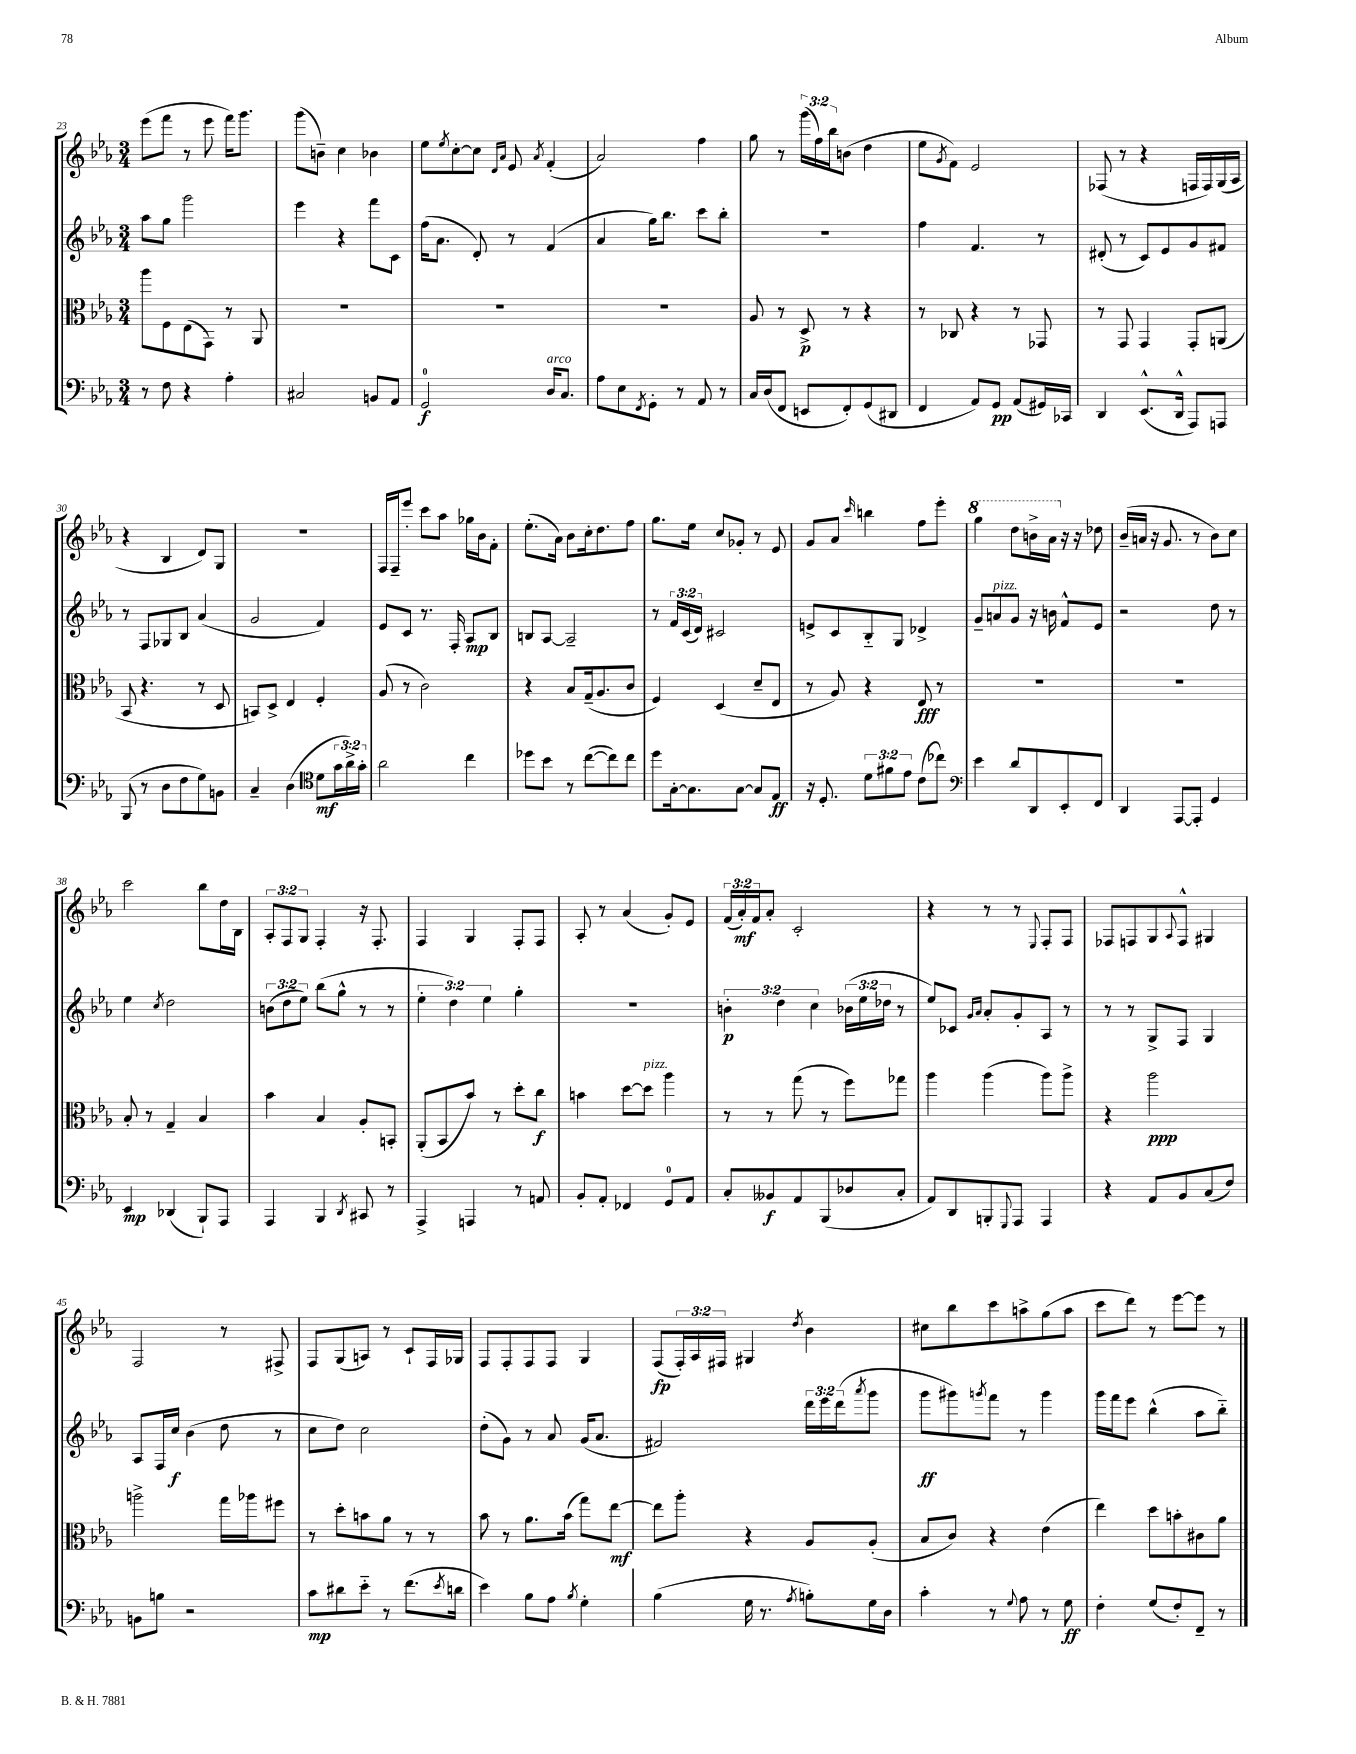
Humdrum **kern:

**kern	**dynam	**kern	**dynam	**kern	**dynam	**kern	**dynam
*part4	*part4	*part3	*part3	*part2	*part2	*part1	*part1
*staff4	*staff4	*staff3	*staff3	*staff2	*staff2	*staff1	*staff1
*clefF4	*	*clefC3	*	*clefG2	*	*clefG2	*
*k[b-e-a-]	*	*k[b-e-a-]	*	*k[b-e-a-]	*	*k[b-e-a-]	*
*M3/4	*	*M3/4	*	*M3/4	*	*M3/4	*
=23	=23	=23	=23	=23	=23	=23	=23
8r	.	8aa-\L	.	8aa-\L	.	(8eee-\L	.
8F\	.	8F\	.	8gg\J	.	8fff\J	.
4r	.	(8E-\	.	2ggg\	.	8r	.
.	.	8GG\J)	.	.	.	8eee-\	.
4A-'\	.	8r	.	.	.	16fff\KL)	.
.	.	.	.	.	.	8.ggg\J	.
.	.	8AA-/	.	.	.	.	.
=24	=24	=24	=24	=24	=24	=24	=24
2C#X/	.	2.r	.	4eee-\	.	(8ggg\L	.
.	.	.	.	.	.	8bn~\J)	.
.	.	.	.	4r	.	4cc\	.
8BBn/L	.	.	.	8fff\L	.	4b-X\	.
8AA-/J	.	.	.	8c\J	.	.	.
=25	=25	=25	=25	=25	=25	=25	=25
2GG/	f	2.r	.	(16ff\KL	.	8ee-\L	.
.	.	.	.	8.a-\J	.	.	.
.	.	.	.	.	.	8qee-/	.
.	.	.	.	.	.	[8cc'\	.
.	.	.	.	8d'/)	.	8cc\J]	.
.	.	.	.	.	.	16qqd/LL	.
.	.	.	.	.	.	16qqa-/JJ	.
.	.	.	.	8r	.	8e-/	.
.	.	.	.	.	.	8qa-/	.
!LO:TX:a:i:t=arco	!	!	!	!	!	!	!
16D/KL	.	.	.	(4f/	.	(4f'/	.
8.C/J	.	.	.	.	.	.	.
=26	=26	=26	=26	=26	=26	=26	=26
8A-\L	.	2.r	.	4a-/	.	2a-/)	.
8E-\	.	.	.	.	.	.	.
8qFF/	.	.	.	.	.	.	.
8GG'\J	.	.	.	16gg\KL)	.	.	.
.	.	.	.	8.bb-\J	.	.	.
8r	.	.	.	.	.	.	.
8AA-/	.	.	.	8ccc\L	.	4ff\	.
8r	.	.	.	8bb-'\J	.	.	.
=27	=27	=27	=27	=27	=27	=27	=27
16C/LL	.	8A-/	.	2.r	.	8gg\	.
(16D/J	.	.	.	.	.	.	.
8FF/J	.	8r	.	.	.	8r	.
8EEn/L	.	8D^/	p	.	.	(24ggg\LL	.
.	.	.	.	.	.	24ff\)	.
.	.	.	.	.	.	24bb-\J	.
8FF'/)	.	8r	.	.	.	(8bn\J	.
(8GG/	.	4r	.	.	.	4dd\	.
8DD#X/J	.	.	.	.	.	.	.
=28	=28	=28	=28	=28	=28	=28	=28
4FF/	.	8r	.	4ff\	.	8ee-\L	.
.	.	.	.	.	.	8qg/	.
.	.	8C-X/	.	.	.	8f\J)	.
8AA-/L)	.	4r	.	4.f/	.	2e-/	.
8GG/J	pp	.	.	.	.	.	.
(8AA-/L	.	8r	.	.	.	.	.
16GG#X/L)	.	8GG-X/	.	8r	.	.	.
16CC-X/JJ	.	.	.	.	.	.	.
=29	=29	=29	=29	=29	=29	=29	=29
4DD/	.	8r	.	(8d#X'/	.	(8F-X/	.
.	.	8GG/	.	8r	.	8r	.
(8.EE-^^/L	.	4GG/	.	8c/L)	.	4r	.
.	.	.	.	8e-/	.	.	.
16DD^^/Jk	.	.	.	.	.	.	.
8AAA-/L)	.	8GG'/L	.	8g/	.	16Fn/LL	.
.	.	.	.	.	.	16F/)	.
8AAAn/J	.	(8AAn/J	.	8f#X/J	.	(16G/	.
.	.	.	.	.	.	16A-/JJ	.
!!LO:LB:g=z
=30	=30	=30	=30	=30	=30	=30	=30
(8BBB-/	.	8BB-/	.	8r	.	4r	.
8r	.	4.r	.	8F/L	.	.	.
8D\L	.	.	.	8G-X/	.	4B-/	.
8F\	.	.	.	8B-/J	.	.	.
8G\)	.	8r	.	(4a-/	.	8d/L)	.
8BBn\J	.	8D/	.	.	.	8G/J	.
=31	=31	=31	=31	=31	=31	=31	=31
4C~/	.	8BBn/L)	.	2g/	.	2.r	.
.	.	8D^/J	.	.	.	.	.
(4D\	.	4E-/	.	.	.	.	.
*clefC4	*	*	*	*	*	*	*
8d\L	mf	4F'/	.	4f/)	.	.	.
24g\L	.	.	.	.	.	.	.
24a-^\)	.	.	.	.	.	.	.
24g'\JJ	.	.	.	.	.	.	.
=32	=32	=32	=32	=32	=32	=32	=32
2a-\	.	(8A-/	.	8e-/L	.	16F/LL	.
.	.	.	.	.	.	16F~/J	.
.	.	8r	.	8c/J	.	8eee-'/J	.
.	.	2c\)	.	8.r	.	8ccc\L	.
.	.	.	.	.	.	8aa-\J	.
.	.	.	.	16F'/	.	.	.
4cc\	.	.	.	8A-/L	mp	16gg-X\LL	.
.	.	.	.	.	.	16b-\J	.
.	.	.	.	8B-/J	.	8f'\J	.
=33	=33	=33	=33	=33	=33	=33	=33
8dd-X\L	.	4r	.	8Bn/L	.	(8.ee-'\L	.
8b-\J	.	.	.	[8A-/J	.	.	.
.	.	.	.	.	.	16a-\Jk)	.
8r	.	8B-/L	.	2A-~/]	.	8b-\L	.
([8cc\L	.	(16G~/k	.	.	.	16cc'\k	.
.	.	8.A-/	.	.	.	8.dd\	.
8cc\])	.	.	.	.	.	.	.
8cc\J	.	8c/J	.	.	.	8ff\J	.
=34	=34	=34	=34	=34	=34	=34	=34
8dd\L	.	4F/)	.	8r	.	8.gg\L	.
[16G'\k	.	.	.	24f/LL	.	.	.
.	.	.	.	(24c/	.	.	.
8.G\]	.	.	.	.	.	16ee-\Jk	.
.	.	.	.	24d/JJ)	.	.	.
.	.	(4D/	.	2c#X/	.	8cc/L	.
[8G\J	.	.	.	.	.	8g-X'/J	.
8G/L]	.	8d~/L	.	.	.	8r	.
8E-/J	ff	8E-/J	.	.	.	8e-/	.
=35	=35	=35	=35	=35	=35	=35	=35
16r	.	8r	.	8en^/L	.	8g/L	.
8.D'/	.	.	.	.	.	.	.
.	.	8A-/)	.	8c/	.	8a-/J	.
.	.	.	.	.	.	16qqccc/	.
12d\L	.	4r	.	8B-/	.	4bbn\	.
12f#X\	.	.	.	.	.	.	.
.	.	.	.	8G/J	.	.	.
12e-\J	.	.	.	.	.	.	.
(8c\L	.	8E-/	fff	4d-X^/	.	8ff\L	.
8cc-X\J)	.	8r	.	.	.	8eee-'\J	.
=36	=36	=36	=36	=36	=36	=36	=36
*clefF4	*	*	*	*	*	*	*
*	*	*	*	*	*	*8va	*
4e-\	.	2.r	.	8g~/L	.	4ggg\	.
!	!	!	!	!LO:TX:a:i:t=pizz.	!	!	!
.	.	.	.	8an/	.	.	.
8d/L	.	.	.	8g/J	.	8ddd\L	.
8DD/	.	.	.	16r	.	16bbn^\L	.
.	.	.	.	16bn\	.	16aa-\JJ	.
*	*	*	*	*	*	*X8va	*
8EE-'/	.	.	.	8f^^/L	.	16r	.
.	.	.	.	.	.	16r	.
8FF/J	.	.	.	8e-/J	.	8dd-X\	.
=37	=37	=37	=37	=37	=37	=37	=37
4DD/	.	2.r	.	2r	.	(16b-~/LL	.
.	.	.	.	.	.	16an/JJ	.
.	.	.	.	.	.	16r	.
.	.	.	.	.	.	8.g/	.
[8AAA-/L	.	.	.	.	.	.	.
8AAA-'/J]	.	.	.	.	.	8r	.
4GG/	.	.	.	8dd\	.	8b-\L)	.
.	.	.	.	8r	.	8cc\J	.
!!LO:LB:g=z
=38	=38	=38	=38	=38	=38	=38	=38
4EE-/	mp	8B-'/	.	4ee-\	.	2ccc\	.
.	.	8r	.	.	.	.	.
.	.	.	.	8qcc/	.	.	.
(4DD-X/	.	4G~/	.	2dd\	.	.	.
8BBB-`/L)	.	4B-/	.	.	.	8bb-\L	.
8AAA-/J	.	.	.	.	.	16dd\L	.
.	.	.	.	.	.	16B-\JJ	.
=39	=39	=39	=39	=39	=39	=39	=39
4AAA-/	.	4b-\	.	(12bn\L	.	12A-'/L	.
.	.	.	.	12dd\	.	12F/	.
.	.	.	.	12ee-\J)	.	12G/J	.
4BBB-/	.	4B-/	.	(8bb-\L	.	4F'/	.
.	.	.	.	8gg^^\J	.	.	.
8qDD/	.	.	.	.	.	.	.
8CC#X/	.	8A-'/L	.	8r	.	16r	.
.	.	.	.	.	.	8.F'/	.
8r	.	8BBn'/J	.	8r	.	.	.
=40	=40	=40	=40	=40	=40	=40	=40
4AAA-^/	.	(8AA-'/L	.	6ee-'\	.	4F/	.
.	.	8BB-/	.	.	.	.	.
.	.	.	.	6dd\)	.	.	.
4AAAn/	.	8b-/J)	.	.	.	4G/	.
.	.	.	.	6ee-\	.	.	.
.	.	8r	.	.	.	.	.
8r	.	8dd'\L	.	4gg'\	.	8F'/L	.
8AAn/	.	8cc\J	f	.	.	8F/J	.
=41	=41	=41	=41	=41	=41	=41	=41
8BB-'/L	.	4bn\	.	2.r	.	8A-'/	.
8AA-'/J	.	.	.	.	.	8r	.
4FF-X/	.	[8dd\L	.	.	.	(4a-/	.
!	!	!LO:TX:a:i:t=pizz.	!	!	!	!	!
.	.	8dd\J]	.	.	.	.	.
8GG/L	.	4aa-\	.	.	.	8g'/L)	.
8AA-/J	.	.	.	.	.	8e-/J	.
=42	=42	=42	=42	=42	=42	=42	=42
8C'/L	.	8r	.	6bn'\	p	(24f/LL	.
.	.	.	.	.	.	24a-'/)	mf
.	.	.	.	.	.	24f/J	.
8BB--X/	f	8r	.	.	.	8a-'/J	.
.	.	.	.	6dd\	.	.	.
8AA-/	.	(8gg\	.	.	.	2c'/	.
.	.	.	.	6cc\	.	.	.
(8BBB-/	.	8r	.	.	.	.	.
8D-X/	.	8ff\L)	.	(24b-X\LL	.	.	.
.	.	.	.	24ee-\	.	.	.
.	.	.	.	24dd-X\JJ	.	.	.
8C'/J	.	8gg-X\J	.	8r	.	.	.
=43	=43	=43	=43	=43	=43	=43	=43
8AA-/L)	.	4aa-\	.	8ee-/L)	.	4r	.
8DD/	.	.	.	8c-X/J	.	.	.
.	.	.	.	16qqg/LL	.	.	.
.	.	.	.	16qqa-/JJ	.	.	.
8BBBn'/	.	(4aa-\	.	8a-'/L	.	8r	.
8qqGGG/	.	.	.	.	.	.	.
8AAA-/J	.	.	.	8g'/	.	8r	.
.	.	.	.	.	.	8qqE-/	.
4AAA-/	.	8aa-\L)	.	8A-/J	.	8F'/L	.
.	.	8aa-^\J	.	8r	.	8F/J	.
=44	=44	=44	=44	=44	=44	=44	=44
4r	.	4r	.	8r	.	8F-X/L	.
.	.	.	.	8r	.	8Fn/	.
8AA-/L	.	2aa-\	ppp	8G^/L	.	8G/	.
.	.	.	.	.	.	8qqA-/	.
8BB-/	.	.	.	8F/J	.	8F^^/J	.
(8C/	.	.	.	4G/	.	4G#X/	.
8F/J)	.	.	.	.	.	.	.
!!LO:LB:g=z
=45	=45	=45	=45	=45	=45	=45	=45
8BBn\L	.	2aan^\	.	8A-/L	.	2F/	.
8Bn\J	.	.	.	16F/L	.	.	.
.	.	.	.	16cc/JJ	f	.	.
2r	.	.	.	(4b-\	.	.	.
.	.	16gg\LL	.	8dd\	.	8r	.
.	.	16aa-X\J	.	.	.	.	.
.	.	8ff#X\J	.	8r	.	8F#X^/	.
=46	=46	=46	=46	=46	=46	=46	=46
8c\L	mp	8r	.	8cc\L	.	8F/L	.
8d#X\	.	8dd'\L	.	8dd\J)	.	(8G/	.
8e-\J	.	8bn\	.	2cc\	.	8An/J)	.
8r	.	8a-\J	.	.	.	8r	.
(8.f\L	.	8r	.	.	.	8c`/L	.
.	.	8r	.	.	.	16F/L	.
8qe-/	.	.	.	.	.	.	.
16dn\Jk	.	.	.	.	.	16G-X/JJ	.
=47	=47	=47	=47	=47	=47	=47	=47
4e-\)	.	8b-\	.	(8dd'\L	.	8F/L	.
.	.	8r	.	8g\J)	.	8F'/	.
8B-\L	.	8.a-\L	.	8r	.	8F/	.
8A-\J	.	.	.	8a-/	.	8F/J	.
.	.	(16b-\Jk	.	.	.	.	.
8qB-/	.	.	.	.	.	.	.
4G'\	.	8gg\L)	.	(16g/KL	.	4G/	.
.	.	.	.	8.a-/J	.	.	.
.	.	[8ee-\J	mf	.	.	.	.
=48	=48	=48	=48	=48	=48	=48	=48
(4B-\	.	8ee-\L]	.	2f#X/)	.	(8F/L	fp
.	.	8aa-'\J	.	.	.	24F'/L)	.
.	.	.	.	.	.	24A-/	.
.	.	.	.	.	.	24F#X/JJ	.
16G\	.	4r	.	.	.	4G#X/	.
8.r	.	.	.	.	.	.	.
8qA-/	.	.	.	.	.	8qdd/	.
8Bn'\L)	.	8A-/L	.	24ddd\LL	.	4b-\	.
.	.	.	.	24eee-\	.	.	.
.	.	.	.	(24ddd\J	.	.	.
.	.	.	.	8qaaa-/	.	.	.
16G\L	.	(8A-'/J	.	8ggg\J	.	.	.
16D\JJ	.	.	.	.	.	.	.
=49	=49	=49	=49	=49	=49	=49	=49
4c'\	.	8B-/L	.	8ggg\L	ff	8cc#X\L	.
.	.	8c/J)	.	8ggg#X\)	.	8bb-\	.
.	.	.	.	8qgggn/	.	.	.
8r	.	4r	.	8fff\J	.	8ccc\	.
8qqG/	.	.	.	.	.	.	.
8A-\	.	.	.	8r	.	8aan^\	.
8r	.	(4e-\	.	4ggg\	.	(8gg\	.
8G\	ff	.	.	.	.	8aa\J	.
=50	=50	=50	=50	=50	=50	=50	=50
4F'\	.	4ee-\)	.	16ggg\LL	.	8ccc\L	.
.	.	.	.	16fff\J	.	.	.
.	.	.	.	8eee-\J	.	8ddd\J)	.
(8G/L	.	8dd\L	.	(4bb-^^\	.	8r	.
8F'/)	.	8bn'\	.	.	.	[8eee-\L	.
8FF~/J	.	8c#X\	.	8aa-\L	.	8eee-\J]	.
8r	.	8a-\J	.	8bb-\J)	.	8r	.
==	==	==	==	==	==	==	==
*-	*-	*-	*-	*-	*-	*-	*-
